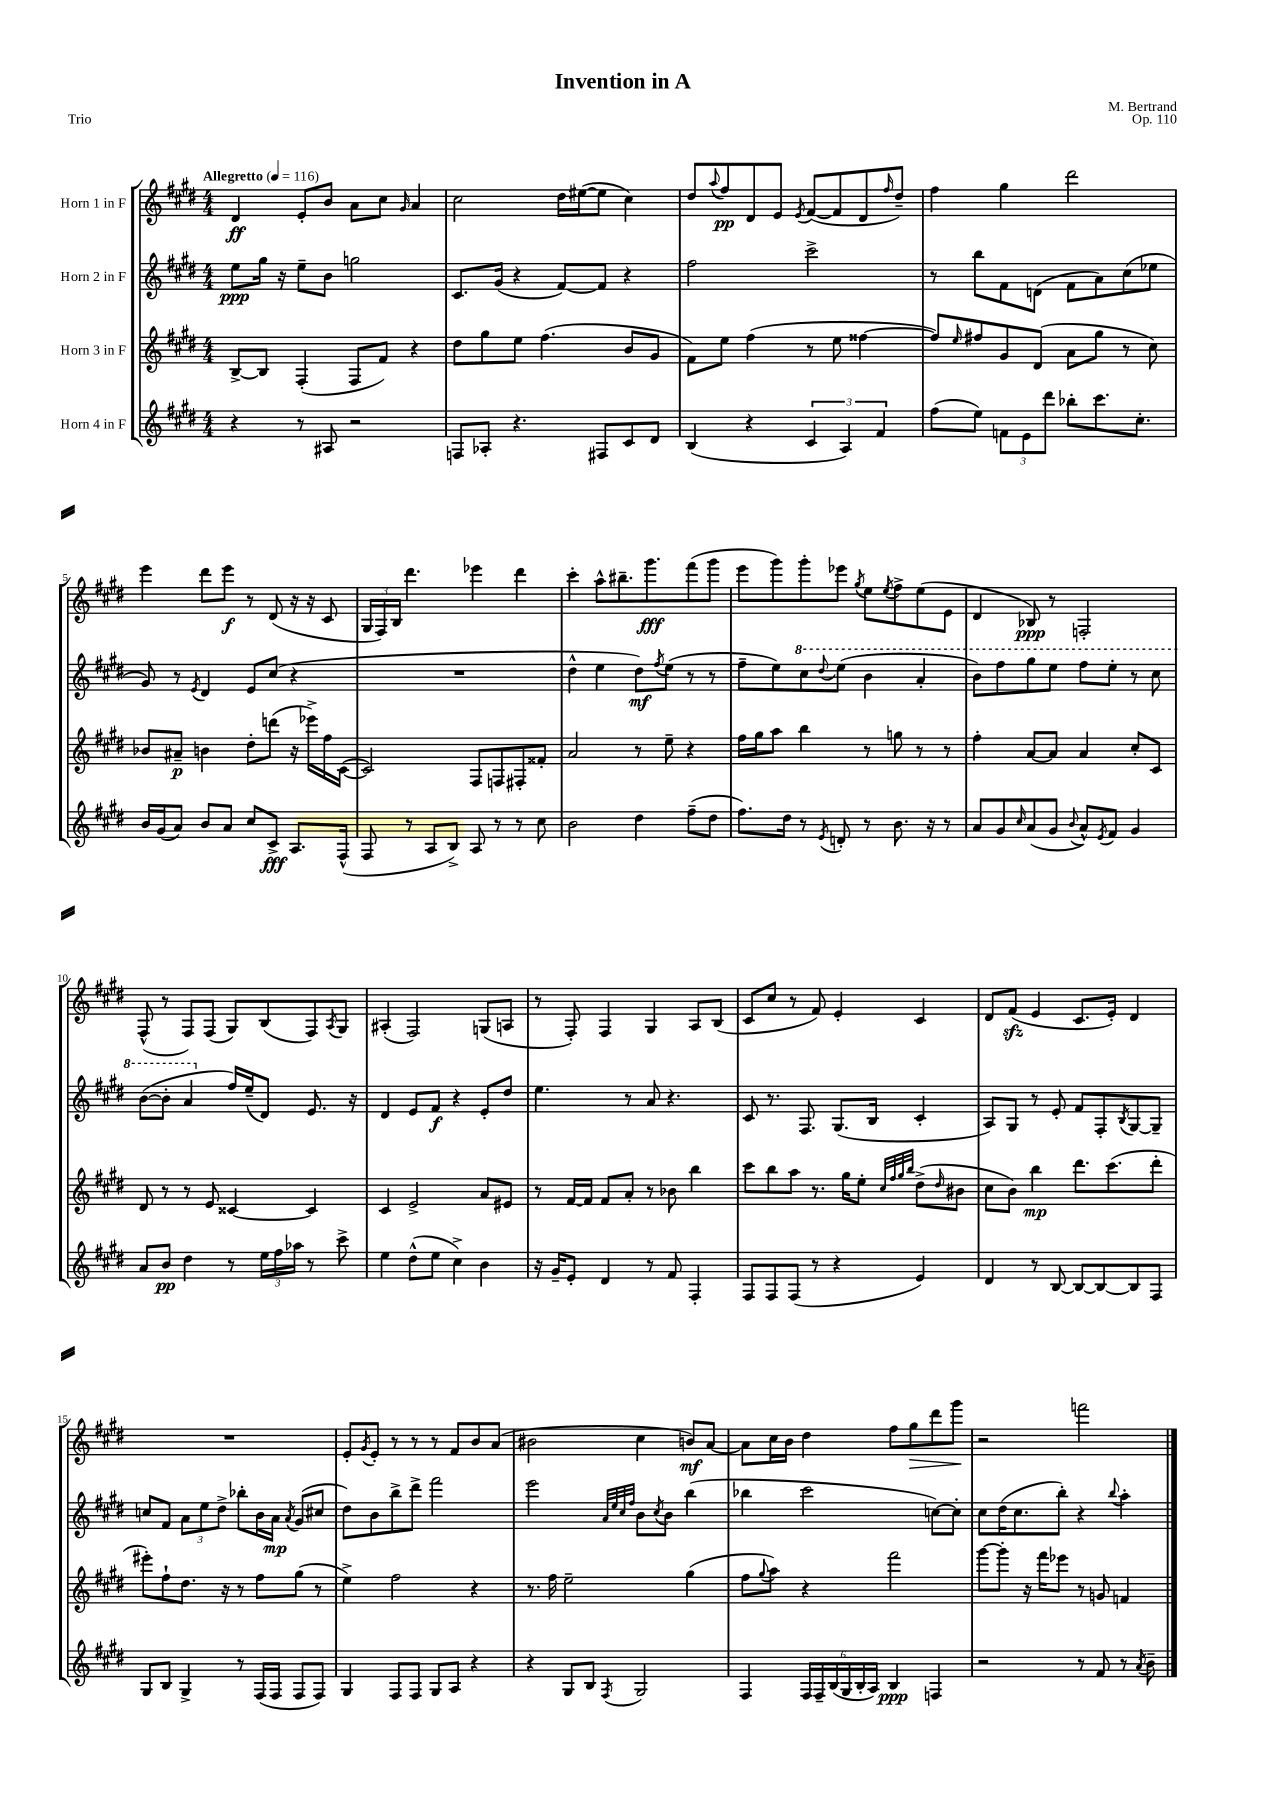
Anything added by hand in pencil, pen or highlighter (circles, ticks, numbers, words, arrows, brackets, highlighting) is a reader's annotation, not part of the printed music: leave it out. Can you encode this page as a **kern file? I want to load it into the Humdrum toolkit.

**kern	**kern	**kern	**kern
*staff4	*staff3	*staff2	*staff1
*clefG2	*clefG2	*clefG2	*clefG2
*k[f#c#g#d#]	*k[f#c#g#d#]	*k[f#c#g#d#]	*k[f#c#g#d#]
*M4/4	*M4/4	*M4/4	*M4/4
*MM116	*MM116	*MM116	*MM116
4r	[8B^	8ee	4d#
.	8B]	16gg#	.
.	.	16r	.
8r	(4F#'	8ee~	8e'
8A#	.	8b	8b
2r	8F#	2gg	8a
.	8f#)	.	8cc#
.	.	.	16qqg#
.	4r	.	4a
=	=	=	=
8F	8dd#	8.c#	2cc#
8A-'	8gg#	.	.
.	.	(16g#	.
4.r	8ee	4r	.
.	(4.ff#	.	.
.	.	[8f#)	16dd#
.	.	.	([16ee#
8F#	.	8f#]	8ee#]
8c#	8b	4r	4cc#)
8d#	8g#	.	.
=	=	=	=
(4B	8f#)	2ff#	8dd#
.	.	.	8qqaa
.	8ee	.	8ff#
4r	(4ff#	.	8d#
.	.	.	8e
.	.	.	8qe
6c#	8r	2ccc#^	([8f#
.	8ee	.	8f#]
6A)	.	.	.
.	[4ff##	.	8d#
6f#	.	.	.
.	.	.	16qqff#
.	.	.	8dd#~)
=	=	=	=
(8ff#	8ff##])	8r	4ff#
.	16qqee	.	.
8ee)	8ff#	8bb	.
12f	8g#	8f#	4gg#
12e	.	.	.
.	(8d#	(8d	.
12ddd#	.	.	.
8bb-'	8a	8f#	2ddd#
8.ccc#	8gg#	8a)	.
.	8r	(8cc#	.
8.cc#'	.	.	.
.	8cc#)	8ee-	.
=	=	=	=
16b	8b-	8g#)	4eee
(16g#	.	.	.
8a)	8a#~	8r	.
.	.	8qe	.
8b	4b	4d#	8ddd#
8a	.	.	8eee
8cc#	8dd#'	8e	8r
8c#^	(8ddd	(8cc#	(8d#
8.A	16r	4r	16r
.	16eee-^)	.	16r
.	16ff#	.	8c#
(16F#^^	([16c#	.	.
=	=	=	=
8F#	2c#])	1r	24G#
.	.	.	24F#)
.	.	.	24B
8r	.	.	4.ddd#
8A	.	.	.
8B^)	.	.	.
8A	8F#	.	4eee-
8r	8F	.	.
8r	8F#'	.	4ddd#
8cc#	8f##'	.	.
=	=	=	=
2b	2a	4dd#^^	4ccc#'
.	.	4ee	8aa^^
.	.	.	8.bb#~
4dd#	8r	8dd#)	.
.	.	.	8.ggg#
.	.	8qff#	.
.	8ee~	(8ee	.
(8ff#~	4r	8r	(8fff#
8dd#	.	8r	8ggg#
=	=	=	=
8.ff#)	16ff#	8ff#~	8eee
.	16gg#	.	.
.	8aa	8ee)	8ggg#)
16dd#	.	.	.
8r	4bb	8ccc#	8ggg#'
8qe	.	8qqddd#	.
8d'	.	(8eee	8eee-
.	.	.	8qgg#
8r	8r	4bb	8ee
.	.	.	8qee
8.b	8gg	.	8ff#^
.	8r	4aa'	(8ee
16r	.	.	.
8r	8r	.	8e
=	=	=	=
8a	4ff#'	8bb)	4d#
8g#	.	8fff#	.
16qqcc#	.	.	.
(8a	[8a	8ggg#	8B-)
8g#	8a]	8eee	8r
8qqb	.	.	.
8a^^)	4a	8fff#	2F'
8qe	.	.	.
8f#	.	8eee'	.
4g#	8cc#'	8r	.
.	8c#	8ccc#	.
=	=	=	=
8a	8d#	([8bb	(8F#^^
8b	8r	8bb']	8r
4dd#	8r	4aa	8F#)
.	8e	.	(8F#
8r	[4c##	16ff#)	8G#)
.	.	(16ee~	.
24ee	.	8d#)	(8B
24ff#	.	.	.
24aa-	.	.	.
8r	4c##]	8.e	8F#)
.	.	.	8qA
8ccc#^	.	.	8G#
.	.	16r	.
=	=	=	=
4ee	4c#	4d#	(4A#'
(8dd#^^	2e^	8e	2F#)
8ee	.	8f#	.
4cc#^)	.	4r	.
4b	8a	8e'	(8G
.	8e#	8dd#	8A
=	=	=	=
16r	8r	4.ee	8r
16g#~	.	.	.
8e'	[16f#	.	8F#')
.	16f#]	.	.
4d#	8f#	.	4F#
.	8a'	8r	.
8r	8r	8a	4G#
8f#	8b-	4.r	.
4F#'	4bb	.	8A
.	.	.	(8B
=	=	=	=
8F#	8ccc#	8c#	8c#
8F#	8bb	8.r	8cc#
(8F#	8aa	.	8r
.	.	8.F#	.
8r	8.r	.	8f#)
4r	.	(8.G#	4e'
.	16gg#	.	.
.	8ee'	.	.
.	.	16B	.
.	32qqcc#	.	.
.	32qqff#	.	.
.	32qqgg#	.	.
.	32qqbb	.	.
4e)	(8dd#^	4c#'	4c#
.	16qqdd#	.	.
.	8b#	.	.
=	=	=	=
4d#	8cc#	8A)	8d#
.	8b)	8G#	(8f#
8r	4bb	8r	4e
[8B	.	8e'	.
8B_	8.ddd#	8f#	8.c#
8B_	.	8F#'	.
.	(8.ccc#	.	16e')
.	.	8qB	.
8B]	.	[8G#	4d#
8F#	8ddd#'	8G#~]	.
=	=	=	=
8G#	8eee#')	8cc	1r
8B	8ff#`	8f#	.
4G#^	8.dd#	12a	.
.	.	12ee	.
.	.	12dd#^	.
.	16r	.	.
8r	8r	8bb-'	.
(16F#	8ff#	16b	.
16F#	.	16a	.
.	.	8qa	.
8F#	(8gg#	(8g#	.
8F#)	8r	8cc#	.
=	=	=	=
4G#	4ee^)	8dd#)	8e'
.	.	.	8qg#
.	.	8b	8e'
8F#	2ff#	8bb^	8r
8F#	.	8ddd#^	8r
8G#	.	2fff#	8r
8A	.	.	8f#
4r	4r	.	8b
.	.	.	(8a
=	=	=	=
4r	8.r	2eee	2b#
.	16ff#	.	.
8G#	2ee~	.	.
8B	.	.	.
.	.	32qqa	.
.	.	32qqee	.
.	.	32qqcc#	.
8qF#	.	32qqff#	.
2G#	.	8b	4cc#
.	.	8qcc#	.
.	.	8b	.
.	(4gg#	(4bb	8b)
.	.	.	[8a
=	=	=	=
4F#	8ff#	4bb-	8a]
.	8qqgg#	.	.
.	8aa)	.	16cc#
.	.	.	16b
24F#	4r	2ccc#	4dd#
24F#~	.	.	.
(24B	.	.	.
24G#	.	.	.
24B'	.	.	.
24A)	.	.	.
4B	2fff#	.	8ff#
.	.	.	8gg#
4F	.	[8cc)	8ddd#
.	.	8cc']	8ggg#
=	=	=	=
2r	[8ggg#	8cc#	2r
.	8ggg#']	(16dd#	.
.	.	8.cc#	.
.	16r	.	.
.	16fff#	.	.
.	8eee-	8bb')	.
8r	8r	4r	2fff
8f#	8g	.	.
.	.	8qqbb	.
8r	4f	4aa'	.
8qa	.	.	.
8b~	.	.	.
==	==	==	==
*-	*-	*-	*-
